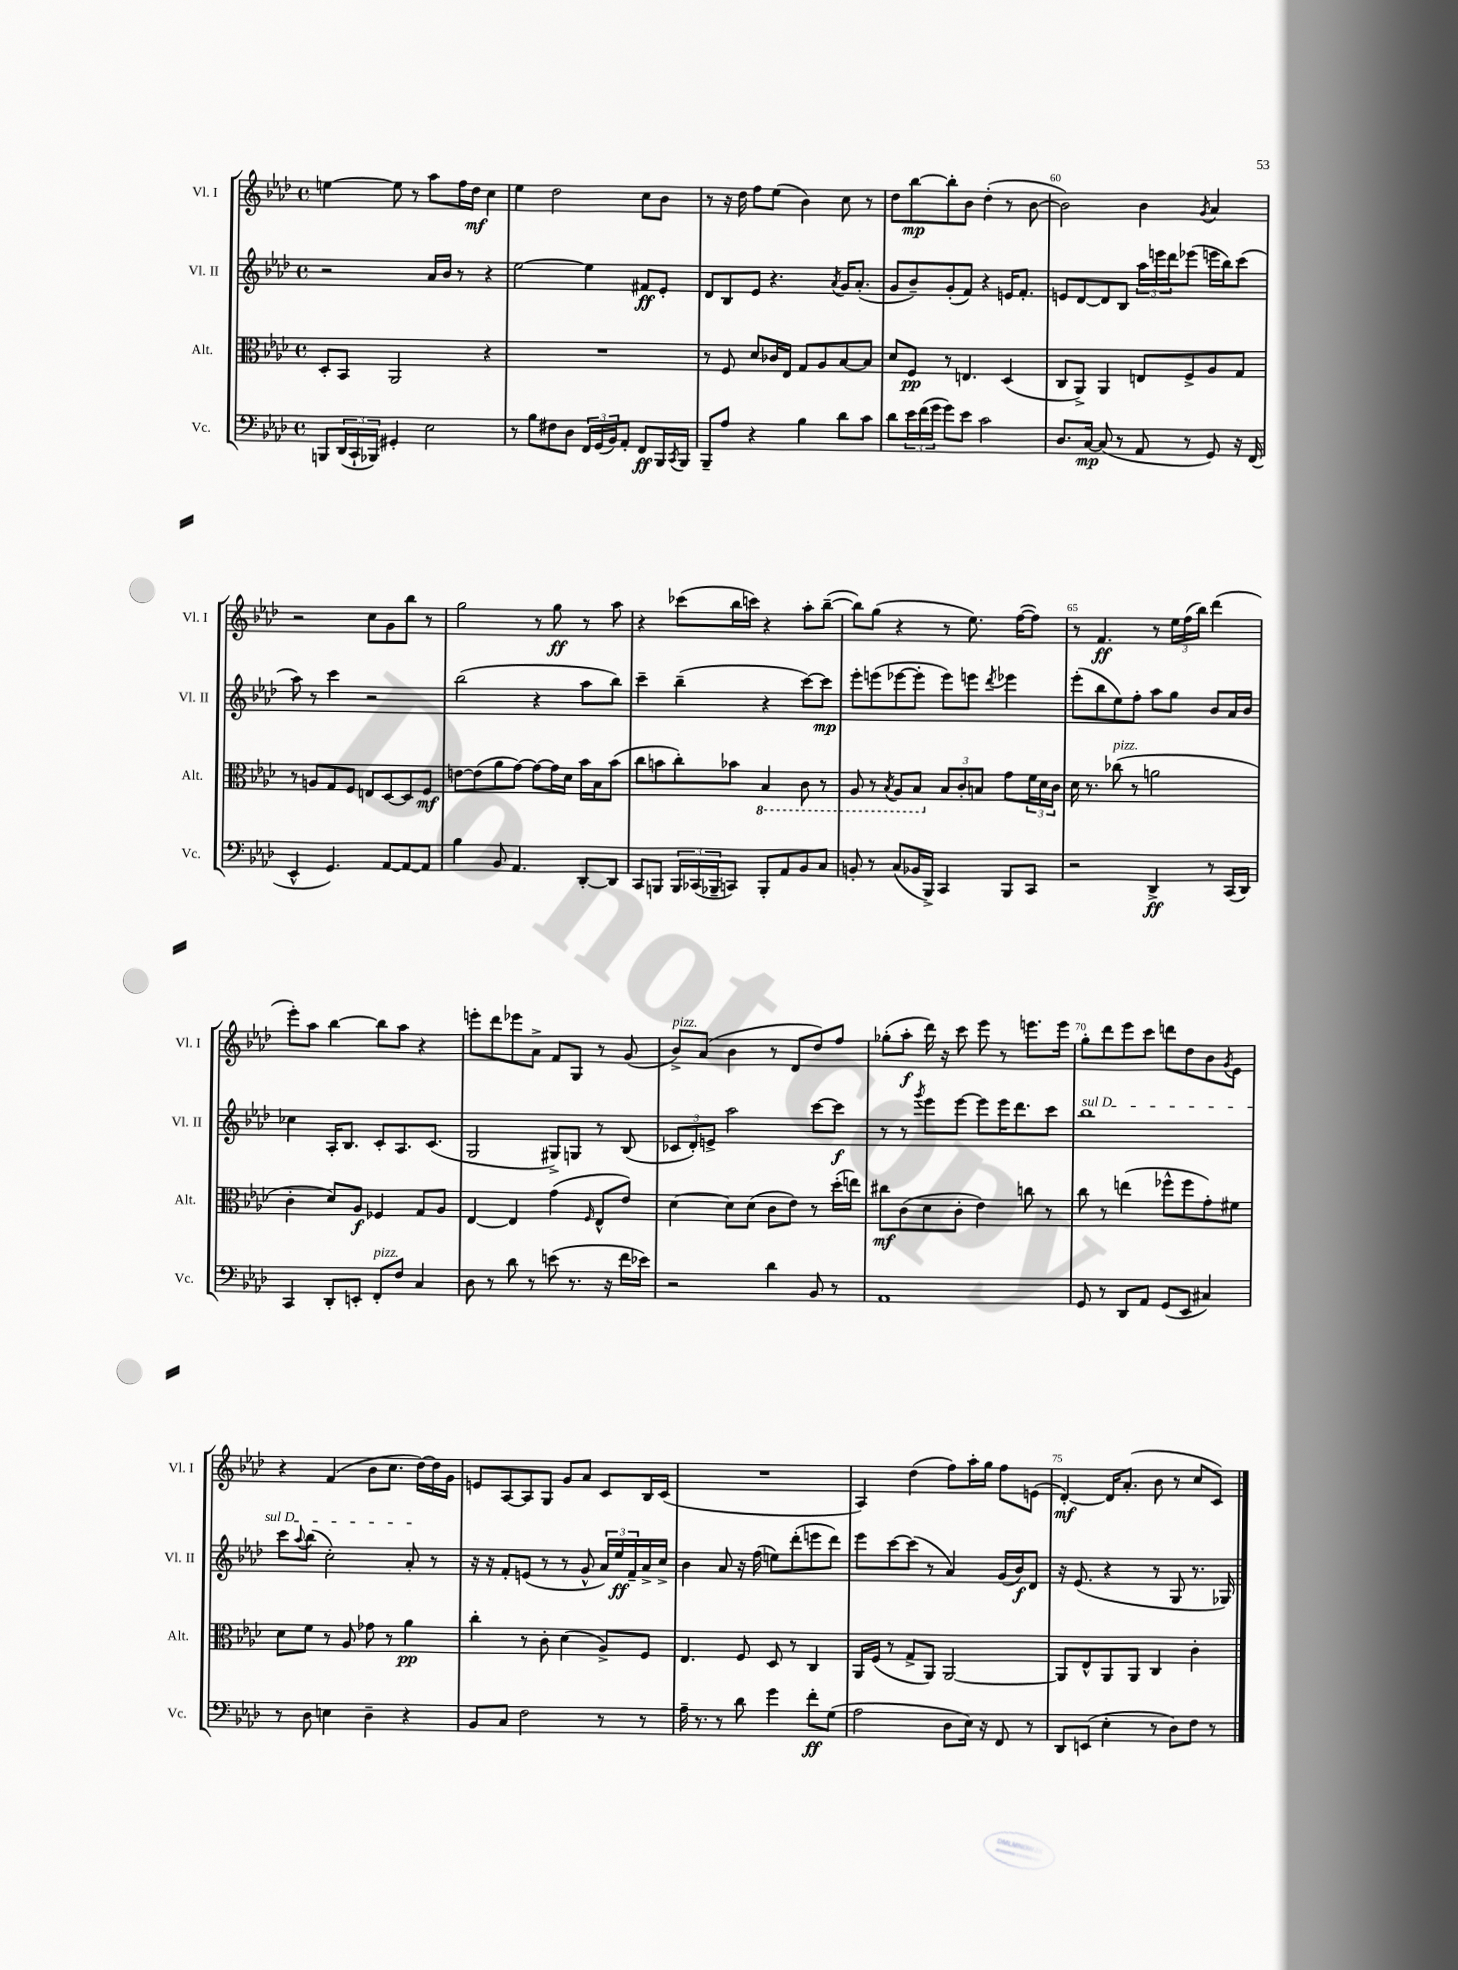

**kern	**kern	**kern	**kern
*staff4	*staff3	*staff2	*staff1
*clefF4	*clefC3	*clefG2	*clefG2
*k[b-e-a-d-]	*k[b-e-a-d-]	*k[b-e-a-d-]	*k[b-e-a-d-]
*M4/4	*M4/4	*M4/4	*M4/4
*met(c)	*met(c)	*met(c)	*met(c)
8BBB	8D-'	2r	[4ee
(24DD-	8BB-	.	.
24CC`	.	.	.
24BBB-)	.	.	.
4GG#'	2AA-	.	8ee]
.	.	.	8r
2E-	.	16a-	8aa-
.	.	16b-	.
.	.	8r	16ff
.	.	.	16dd-
.	4r	4r	4cc
=	=	=	=
8r	1r	[2ee-	4ee-
8B-	.	.	.
8F#	.	.	2dd-
8D-	.	.	.
24FF	.	4ee-]	.
(24GG	.	.	.
24BB-)	.	.	.
8AA-'	.	.	.
8FF	.	8f#	8cc
16BBB-	.	8e-'	8b-
8qCC	.	.	.
16BBB-	.	.	.
=	=	=	=
8BBB-~	8r	8d-	8r
8A-	8F	8B-	16r
.	.	.	16dd-
4r	8d-	8e-	8ff
.	16c-	4.r	(8ee-
.	16E-	.	.
4B-	8G	.	4b-)
.	8A-	.	.
.	.	8qa-	.
8d-	[8B-	16g	8cc
.	.	(8.a-'	.
8c	8B-]	.	8r
=	=	=	=
8d-	8d-	8g	8dd-
24e-	8F	8b-~)	[8bb-
(24f	.	.	.
24g	.	.	.
8g)	8r	(8g'	8bb-']
8e-	4.E	8f)	8b-
2c	.	4r	(4dd-'
.	(4D-	16e	8r
.	.	8.f'	.
.	.	.	[8b-
=	=	=	=
8.D-	8C	8e	2b-])
.	8AA-^)	[8d-	.
[16C	.	.	.
(8C]	4AA-	8d-]	.
8r	.	8B-	.
8AA-	8E	24aa-	4b-
.	.	24eee	.
.	.	24ddd-	.
8r	8F^	(8eee-	.
.	.	.	8qg
8GG)	8A-	16eee	4a-
.	.	16bb-)	.
16r	8G	(8ccc	.
(16FF	.	.	.
=	=	=	=
4EE-^^	8r	8aa-)	2r
.	8A	8r	.
4.GG)	8G	4ccc	.
.	8F	.	.
.	8E	2r	8cc
[8AA-	[8D-	.	8g
8AA-_	8D-]	.	8bb-
8AA-]	8F	.	8r
=	=	=	=
4B-	[8e	(2bb-	2gg
.	(8e]	.	.
8BB-	8a-	.	.
4.AA-	[8g)	.	.
.	8g_	4r	8r
.	16g]	.	8gg
.	16d-	.	.
[8DD-'	16b-	8aa-	8r
.	16B-	.	.
8DD-]	(8b-	8bb-)	8aa-
=	=	=	=
8CC	8cc	4ccc~	4r
8BBB	8b	.	.
24BBB	8cc')	(4bb-~	(8ccc-
(24CC-	.	.	.
24BBB-~	.	.	.
8CC)	8b-	.	16bb-
.	.	.	16ccc)
8BBB-'	4BB-	4r	4r
8AA-	.	.	.
8BB-	8C	[8ccc)	8aa-'
8C	8r	8ccc]	([8bb-~
=	=	=	=
8BB'	8AA-	8eee-'	8bb-])
8r	8r	(8eee	(8gg
.	8qBB-	.	.
(8C	8AA-	[8eee-	4r
16BB-	8BB-	8eee-']	.
16BBB-^)	.	.	.
4CC	12B-	8eee-)	8r
.	12c'	.	.
.	.	8eee	8.ee-)
.	12B	.	.
.	.	8qddd-	.
8BBB-	8g	4eee-	.
.	.	.	([16ff
8CC	24f	.	8ff])
.	24d-	.	.
.	24c	.	.
=	=	=	=
2r	16d-	(8eee-'	8r
.	8.r	.	.
.	.	8bb-	4.f
.	(8cc-	8ee-)	.
.	8r	8ff'	.
4DD-^	2a	8aa-	8r
.	.	8gg	24ee-
.	.	.	(24ff
.	.	.	24bb-)
8r	.	8b-	(4ddd-
(16CC	.	16a-	.
16DD-)	.	16b-	.
=	=	=	=
4CC	4c'	4cc-	8eee-')
.	.	.	8aa-
8DD-'	8d-)	16A-'	[4bb-
.	.	8.B-	.
8EE'	8A-	.	.
8FF'	4F-	8c'	8bb-]
8F	.	8.A-	8aa-
4C	8G	.	4r
.	.	(8.c	.
.	8A-	.	.
=	=	=	=
8D-	[4E-	2G	8eee'
8r	.	.	8ddd-
8d-	4E-]	.	8eee-
8r	.	.	8a-^
(8e	(4g	8G#^)	8f
8.r	.	8G	8G
.	16qqF	.	.
.	8E-^^	8r	8r
16r	.	.	.
16f	8e-)	(8B-	(8g
16e-)	.	.	.
=	=	=	=
2r	[4d-	12c-	8b-^)
.	.	12d-')	.
.	.	.	(8a-
.	.	12e^	.
.	8d-]	2aa-	4b-
.	(8d-	.	.
4d-	8c	.	8r
.	8e-)	.	8d-
8BB-	8r	[8ccc	8dd-)
8r	(16dd-'	8ccc]	8ff
.	16ee)	.	.
=	=	=	=
1AA-	8cc#	8r	(8gg-'
.	(8c	8r	8aa-'
.	.	8qggg	.
.	8d-	8eee-	16ddd-)
.	.	.	16r
.	8c'	[8eee-	8ccc
.	4e-)	8eee-]	8eee-
.	.	16eee-	8r
.	.	8.ddd-	.
.	8cc	.	8.eee
.	8r	8ccc	.
.	.	.	16eee
=	=	=	=
8GG	8cc	1bb-	8gg'
8r	8r	.	8ddd-
8DD-	(4ee	.	8eee-
8AA-	.	.	8ccc
(8GG	8ff-^^	.	8ddd
8EE-	8ff-	.	8dd-
4C#)	8g')	.	8b-
.	.	.	8qg
.	8f#	.	8e-
=	=	=	=
8r	8d-	8ccc	4r
.	.	8qqaa-	.
8D-	8f	(8bb-	.
4E	8r	2cc')	(4f
.	8A-	.	.
4D-~	8g-	.	8b-
.	8r	.	8.cc
4r	4a-	8a-'	.
.	.	.	[16dd-)
.	.	8r	16dd-]
.	.	.	16g
=	=	=	=
8BB-	4cc'	16r	8e
.	.	16r	.
8C	.	8f'	[8A-
2F	8r	(8e	8A-]
.	8c'	8r	8G
.	(4d-	8r	8g
.	.	8g^^	8a-
8r	8A-^)	24a-)	8c
.	.	24ee-	.
.	.	24f~	.
8r	8F	16a-^	16B-
.	.	16cc^	(16c
=	=	=	=
16A-~	4.E-	4b-	1r
8.r	.	.	.
8r	.	8a-	.
8d-	8F	16r	.
.	.	(16ff	.
4g	8D-	8ee)	.
.	8r	(8ddd-'	.
8f'	4C	8eee	.
(8G	.	8ddd-)	.
=	=	=	=
2A-	16AA-	8eee-	4A-)
.	(16F	.	.
.	8r	[8ccc	.
.	8G^	(8ccc]	(4dd-
.	8AA-)	8r	.
8D-	[2AA-	4a-)	8ff)
16E-)	.	.	16aa-'
16r	.	.	16gg
8FF	.	(16g	8ff
.	.	16b-)	.
8r	.	8d-	(8e
=	=	=	=
8DD-	8AA-]	16r	[4d-')
.	.	(8.e-	.
(8EE	8E-^^	.	.
4E-'	8AA-	4r	16d-]
.	.	.	(8.a-'
.	8AA-	.	.
8r	4C	8r	8b-
8D-)	.	8G	8r
8F	4c'	8.r	8cc
8r	.	.	8c)
.	.	16G-)	.
==	==	==	==
*-	*-	*-	*-
